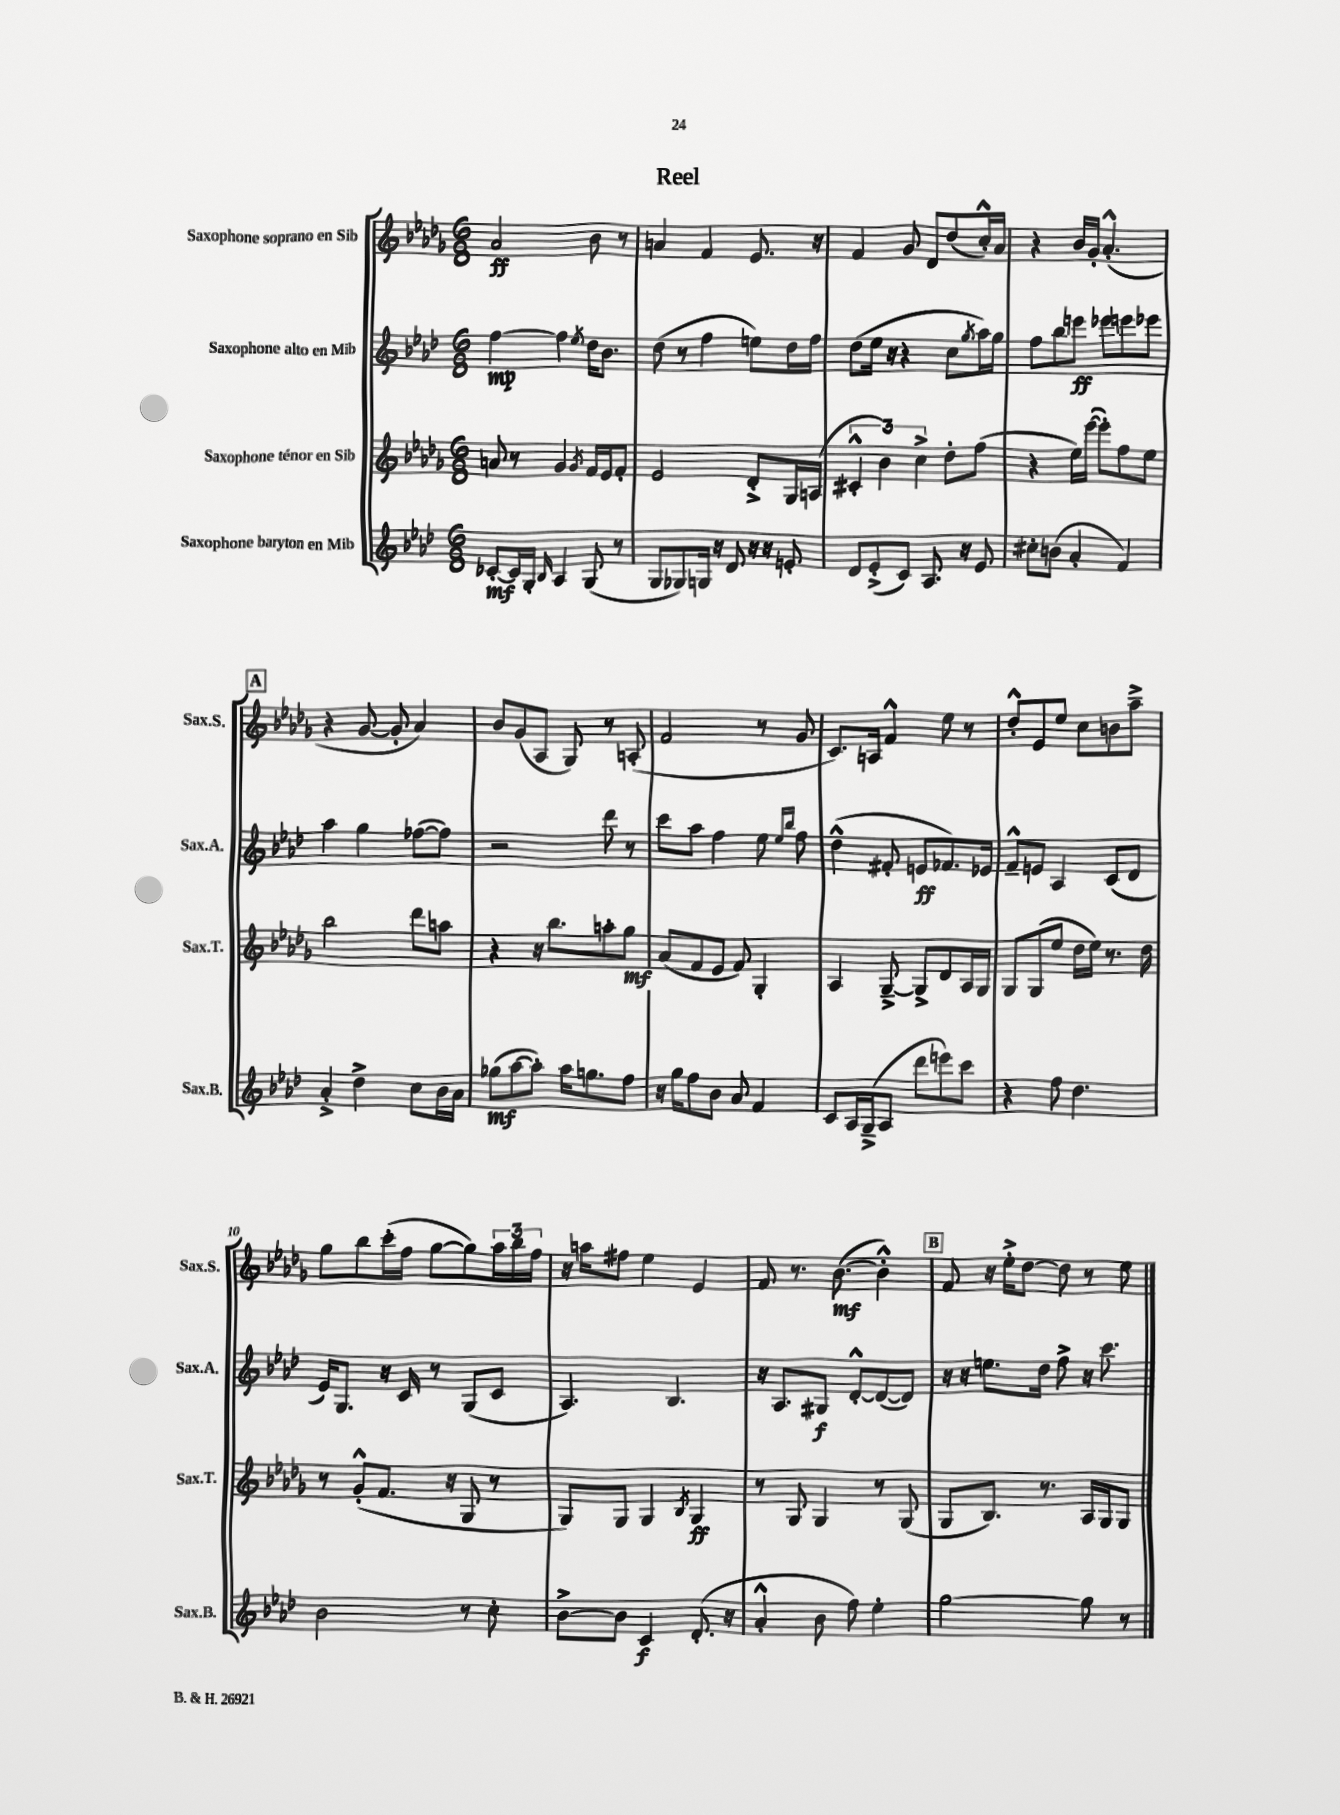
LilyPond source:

\header { title = "Reel" }
<<
\new StaffGroup <<
\new Staff = "s0" \with { instrumentName = "Saxophone soprano en Sib" shortInstrumentName = "Sax.S." } {
    \clef treble \key des \major \numericTimeSignature \time 6/8
    aes'2\ff bes'8 r8 |
    a'4 f'4 ees'8. r16 |
    f'4 ges'8 des'8 des''8( c''16-.-^) aes'16 |
    r4 bes'16 ges'16-. aes'4.-.-^( |
    \mark \markup { \box "A" } r4 ges'8~ ges'8-. aes'4) |
    bes'8 ges'8( aes8 ges8) r8 a8-.( |
    f'2 r8 ges'8 |
    c'8.) a16 f'4-^ ees''8 r8 |
    des''8-.-^ ees'8 ees''8 c''8 b'8 aes''8---> |
    ges''8 bes''8 c'''16-.( f''16 ges''8~ ges''8) \tuplet 3/2 { aes''16 bes''16 f''16 } |
    r16 a''16 fis''8 ees''4 ees'4 |
    f'8 r8. bes'8.~\mf( bes'4-.-^) |
    \mark \markup { \box "B" } f'8 r16 ees''16-.-> des''8~ des''8 r8 ees''8 \bar "|." |
}
\new Staff = "s1" \with { instrumentName = "Saxophone alto en Mib" shortInstrumentName = "Sax.A." } {
    \clef treble \key aes \major \numericTimeSignature \time 6/8
    f''4~\mp f''4 \acciaccatura { ees''8 } des''16 bes'8. |
    des''8( r8 f''4 e''8) des''16 f''16 |
    des''8( ees''16 r16 r4 c''8 \acciaccatura { g''8 } aes''16) g''16 |
    f''8 bes''8 e'''8\ff ees'''8 e'''8 ees'''8 |
    \mark \markup { \box "A" } aes''4 g''4 fes''8~( fes''8) |
    r2 des'''8 r8 |
    c'''8 aes''8 f''4 ees''8 \grace { ees''16 bes''16 } f''8 |
    des''4-^( fis'8-. e'8\ff fes'8.) ees'16 |
    f'8---^ e'8 aes4 c'8( des'8 |
    ees'16) g8. r16 c'16 r8 g8( c'8 |
    aes4.) bes4. |
    r16 aes8. gis8\f des'8~-.-^ des'8~( des'8) |
    \mark \markup { \box "B" } r16 r16 e''8. des''16 f''8-> r16 c'''8. \bar "|." |
}
\new Staff = "s2" \with { instrumentName = "Saxophone ténor en Sib" shortInstrumentName = "Sax.T." } {
    \clef treble \key des \major \numericTimeSignature \time 6/8
    a'8 r8 ges'4 \acciaccatura { ges'8 } f'16 ees'16 f'8-. |
    ees'2 des'8-.-> ges16 a16( |
    \tuplet 3/2 { cis'4-.-^ bes'4) c''4-> } des''8-. f''8( |
    r4 ees''16) ees'''16~( ees'''8-.) f''8 ees''8 |
    \mark \markup { \box "A" } bes''2 des'''8 a''8 |
    r4 r16 bes''8. a''8-. ges''8\mf |
    aes'8( f'8 ees'8 f'8) ges4-. |
    aes4 ges8~---> ges8-> des'8 aes16 ges16 |
    ges8 ges8( ees''8 des''16 ees''16) r8. des''16 |
    r8 ges'8-.-^( f'8. r16 ges8 r8 |
    ges8) ges8 ges4 \acciaccatura { bes8 } ges4\ff |
    r8 ges8 ges4 r8 ges8( |
    \mark \markup { \box "B" } ges8 bes8.) r8. aes16 ges16 ges8 \bar "|." |
}
\new Staff = "s3" \with { instrumentName = "Saxophone baryton en Mib" shortInstrumentName = "Sax.B." } {
    \clef treble \key aes \major \numericTimeSignature \time 6/8
    ces'8~-.\mf ces'16 g16-. \grace { bes16 } aes4 g8( r8 |
    g8 ges8) g16 r16 des'8 r16 r16 e'8-. |
    des'8 ees'8-.->( c'8) aes8. r16 ees'8 |
    cis''8-. b'8( aes'4-. f'4) |
    \mark \markup { \box "A" } aes'4-.-> des''4-> c''8 bes'16 aes'16 |
    ges''8\mf( aes''8~ aes''8-.) aes''16 g''8. f''8 |
    r16 g''16 f''8 bes'8 aes'8 f'4 |
    c'8 aes16 g16--->( aes8 des'''8 e'''8) c'''8 |
    r4 f''8 des''4. |
    bes'2 r8 c''8-. |
    bes'8~-> bes'8 c'4\f des'8.-.( r16 |
    aes'4-.-^ bes'8 f''8) ees''4-. |
    \mark \markup { \box "B" } g''2~ g''8 r8 \bar "|." |
}
>>
>>
